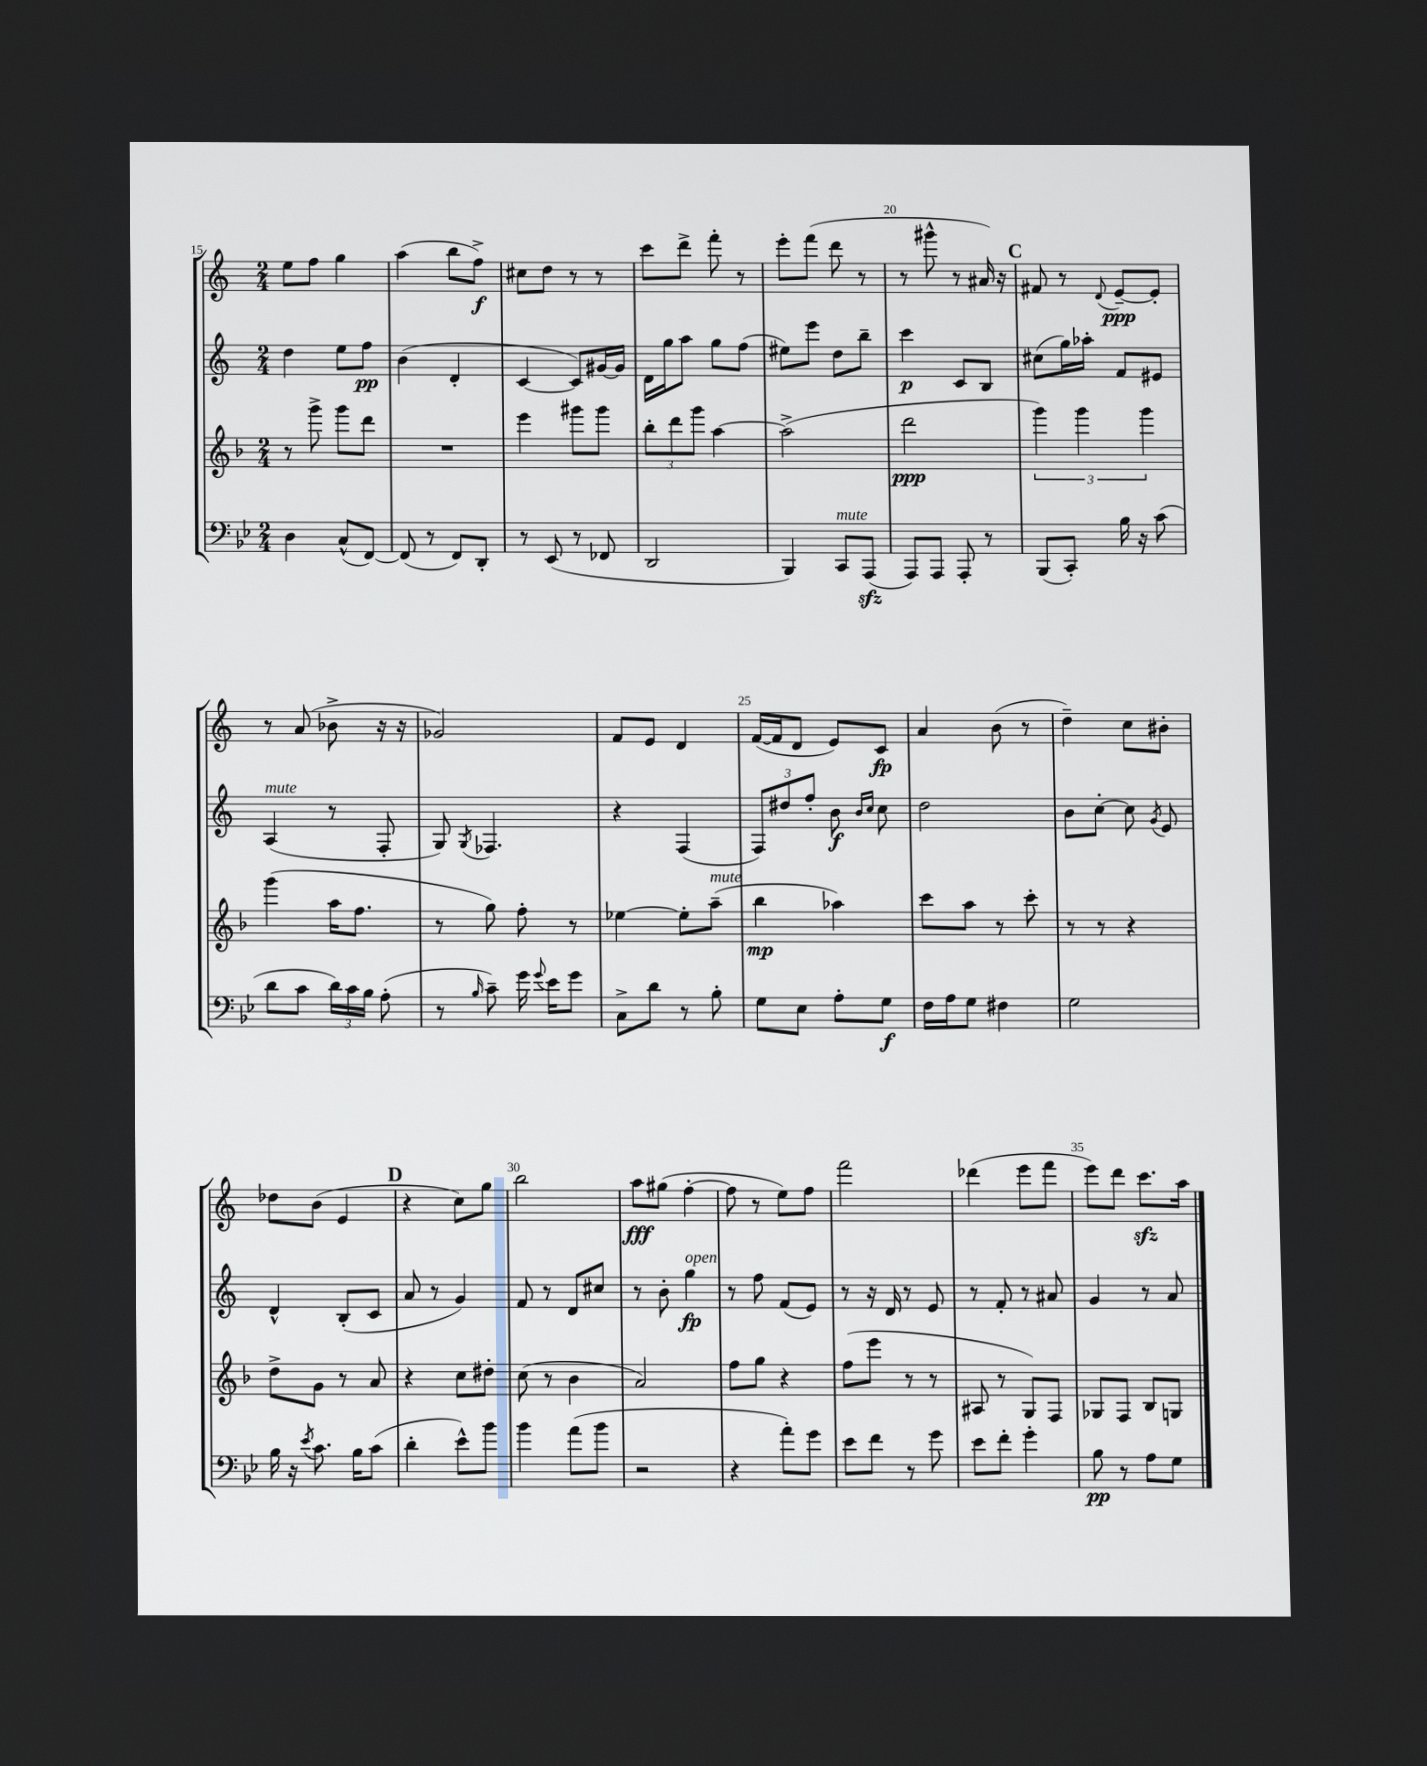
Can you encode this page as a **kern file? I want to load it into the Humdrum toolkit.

**kern	**dynam	**kern	**dynam	**kern	**dynam	**kern	**dynam
*part4	*part4	*part3	*part3	*part2	*part2	*part1	*part1
*staff4	*staff4	*staff3	*staff3	*staff2	*staff2	*staff1	*staff1
*clefF4	*	*clefG2	*	*clefG2	*	*clefG2	*
*k[b-e-]	*	*k[b-]	*	*k[]	*	*k[]	*
*M2/4	*	*M2/4	*	*M2/4	*	*M2/4	*
=15	=15	=15	=15	=15	=15	=15	=15
4D\	.	8r	.	4dd\	.	8ee\L	.
.	.	8ggg^\	.	.	.	8ff\J	.
(8C^^/L	.	8ggg\L	.	8ee\L	.	4gg\	.
[8FF/J)	.	8ddd\J	.	8ff\J	pp	.	.
=16	=16	=16	=16	=16	=16	=16	=16
(8FF/]	.	2r	.	(4b\	.	(4aa\	.
8r	.	.	.	.	.	.	.
8FF/L)	.	.	.	4d'/	.	8bb\L	.
8DD'/J	.	.	.	.	.	8ff^\J)	f
=17	=17	=17	=17	=17	=17	=17	=17
8r	.	4eee\	.	[4c/	.	8cc#X\L	.
(8EE-/	.	.	.	.	.	8dd\J	.
8r	.	8ggg#X\L	.	8c/L])	.	8r	.
8FF-X/	.	8ggg#\J	.	[16g#X/L	.	8r	.
.	.	.	.	16g#/JJ]	.	.	.
=18	=18	=18	=18	=18	=18	=18	=18
2DD/	.	12bb-'\L	.	16d\LL	.	8ccc\L	.
.	.	.	.	16gg\J	.	.	.
.	.	12ddd\	.	.	.	.	.
.	.	.	.	8aa\J	.	8ddd^\J	.
.	.	12ggg\J	.	.	.	.	.
.	.	[4aa\	.	8gg\L	.	8fff'\	.
.	.	.	.	(8ff\J	.	8r	.
=19	=19	=19	=19	=19	=19	=19	=19
4BBB-/)	.	(2aa^\]	.	8ee#X\L)	.	8eee'\L	.
.	.	.	.	8eee\J	.	(8fff\J	.
!LO:TX:a:i:t=mute	!	!	!	!	!	!	!
8CC/L	.	.	.	8dd\L	.	8ddd\	.
(8AAAzz/J	.	.	.	8bb~\J	.	8r	.
=20	=20	=20	=20	=20	=20	=20	=20
8AAA/L)	.	2ddd\	ppp	4ccc\	p	8r	.
8AAA/J	.	.	.	.	.	8ggg#X^^\	.
8AAA'/	.	.	.	8c/L	.	8r	.
8r	.	.	.	8B/J	.	16a#X/)	.
.	.	.	.	.	.	16r	.
!!LO:REH:place=s1:t=C
=21	=21	=21	=21	=21	=21	=21	=21
(8BBB-/L	.	6ggg\)	.	(8cc#X\L	.	8f#X/	.
8CC'/J)	.	.	.	16gg\L)	.	8r	.
.	.	6ggg\	.	.	.	.	.
.	.	.	.	16aa-X'\JJ	.	.	.
.	.	.	.	.	.	8qqd/	.
16B-\	.	.	.	8f/L	.	[8e~/L	ppp
16r	.	.	.	.	.	.	.
.	.	6ggg\	.	.	.	.	.
(8c\	.	.	.	8e#X/J	.	8e'/J]	.
!!LO:LB:g=z
=22	=22	=22	=22	=22	=22	=22	=22
!	!	!	!	!LO:TX:a:i:t=mute	!	!	!
8d\L	.	(4ggg\	.	(4A/	.	8r	.
8c\J	.	.	.	.	.	(8a/	.
24d\LL)	.	16aa\KL	.	8r	.	8b-X^\	.
24c\	.	.	.	.	.	.	.
.	.	8.ff\J	.	.	.	.	.
24B-\JJ	.	.	.	.	.	.	.
(8A'\	.	.	.	8F'/	.	16r	.
.	.	.	.	.	.	16r	.
=23	=23	=23	=23	=23	=23	=23	=23
8r	.	8r	.	8G/)	.	2g-X/)	.
16qqB-/	.	.	.	8qG/	.	.	.
8c~\)	.	8gg\)	.	4.F-X/	.	.	.
16g\	.	8ff'\	.	.	.	.	.
8qqg/	.	.	.	.	.	.	.
16e-\KL	.	.	.	.	.	.	.
8g\J	.	8r	.	.	.	.	.
=24	=24	=24	=24	=24	=24	=24	=24
8C^\L	.	[4ee-X\	.	4r	.	8f/L	.
8d\J	.	.	.	.	.	8e/J	.
8r	.	8ee-'\L]	.	(4F/	.	4d/	.
!	!	!LO:TX:a:i:t=mute	!	!	!	!	!
8B-'\	.	(8aa~\J	.	.	.	.	.
=25	=25	=25	=25	=25	=25	=25	=25
8G\L	.	4bb-\	mp	12F/L)	.	([16f/LL	.
.	.	.	.	.	.	16f/J]	.
.	.	.	.	12dd#X/	.	.	.
8E-\J	.	.	.	.	.	8d/J	.
.	.	.	.	12ff'/J	.	.	.
8A'\L	.	4aa-X\)	.	8b\	f	8e/L)	.
.	.	.	.	16qqb/LL	.	.	.
.	.	.	.	16qqcc/JJ	.	.	.
8G\J	f	.	.	8cc\	.	8c/J	fp
=26	=26	=26	=26	=26	=26	=26	=26
16F\LL	.	8ccc\L	.	2dd\	.	4a/	.
16A\J	.	.	.	.	.	.	.
8G\J	.	8aa\J	.	.	.	.	.
4F#X\	.	8r	.	.	.	(8b\	.
.	.	8ccc'\	.	.	.	8r	.
=27	=27	=27	=27	=27	=27	=27	=27
2G\	.	8r	.	8b\L	.	4dd~\)	.
.	.	8r	.	[8cc'\J	.	.	.
.	.	4r	.	8cc\]	.	8cc\L	.
.	.	.	.	8qg/	.	.	.
.	.	.	.	8e/	.	8b#X'\J	.
!!LO:LB:g=z
=28	=28	=28	=28	=28	=28	=28	=28
16B-\	.	8dd^\L	.	4d^^/	.	8dd-X\L	.
16r	.	.	.	.	.	.	.
8qe-/	.	.	.	.	.	.	.
8.c\	.	8g\J	.	.	.	(8b\J	.
.	.	8r	.	(8B'/L	.	4e/	.
16B-\KL	.	.	.	.	.	.	.
(8c\J	.	8a/	.	8c/J	.	.	.
!!LO:REH:place=s1:t=D
=29	=29	=29	=29	=29	=29	=29	=29
4d'\	.	4r	.	8a/	.	4r	.
.	.	.	.	8r	.	.	.
8e-^^\L)	.	8cc\L	.	4g/)	.	8cc\L)	.
8b-\J	.	8dd#X'\J	.	.	.	8gg\J	.
=30	=30	=30	=30	=30	=30	=30	=30
4b-\	.	(8cc\	.	8f/	.	2bb\	.
.	.	8r	.	8r	.	.	.
(8a\L	.	4b-\	.	8d/L	.	.	.
8b-\J	.	.	.	8cc#X/J	.	.	.
=31	=31	=31	=31	=31	=31	=31	=31
2r	.	2a/)	.	8r	.	8aa\L	fff
.	.	.	.	8b'\	.	(8gg#X\J	.
!	!	!	!	!LO:TX:a:i:t=open	!	!	!
.	.	.	.	4gg\	fp	[4ff'\	.
=32	=32	=32	=32	=32	=32	=32	=32
4r	.	8ff\L	.	8r	.	8ff\]	.
.	.	8gg\J	.	8ff\	.	8r	.
8a'\L)	.	4r	.	(8f/L	.	8ee\L)	.
8g\J	.	.	.	8e/J)	.	8ff\J	.
=33	=33	=33	=33	=33	=33	=33	=33
8e-\L	.	(8ff\L	.	8r	.	2fff\	.
8f\J	.	8eee\J	.	16r	.	.	.
.	.	.	.	16d/	.	.	.
8r	.	8r	.	8r	.	.	.
8g\	.	8r	.	8e/	.	.	.
=34	=34	=34	=34	=34	=34	=34	=34
8e-\L	.	8A#X/	.	8r	.	(4ddd-X\	.
8f'\J	.	8r	.	8f'/	.	.	.
4g'\	.	8G/L)	.	8r	.	8eee\L	.
.	.	8F/J	.	8a#X/	.	8fff\J	.
=35	=35	=35	=35	=35	=35	=35	=35
8B-\	pp	8G-X/L	.	4g/	.	8eee\L)	.
8r	.	8F/J	.	.	.	8ddd\J	.
8A\L	.	8B-/L	.	8r	.	8.ccczz\L	.
8G\J	.	8Gn/J	.	8a/	.	.	.
.	.	.	.	.	.	16aa\Jk	.
==	==	==	==	==	==	==	==
*-	*-	*-	*-	*-	*-	*-	*-
